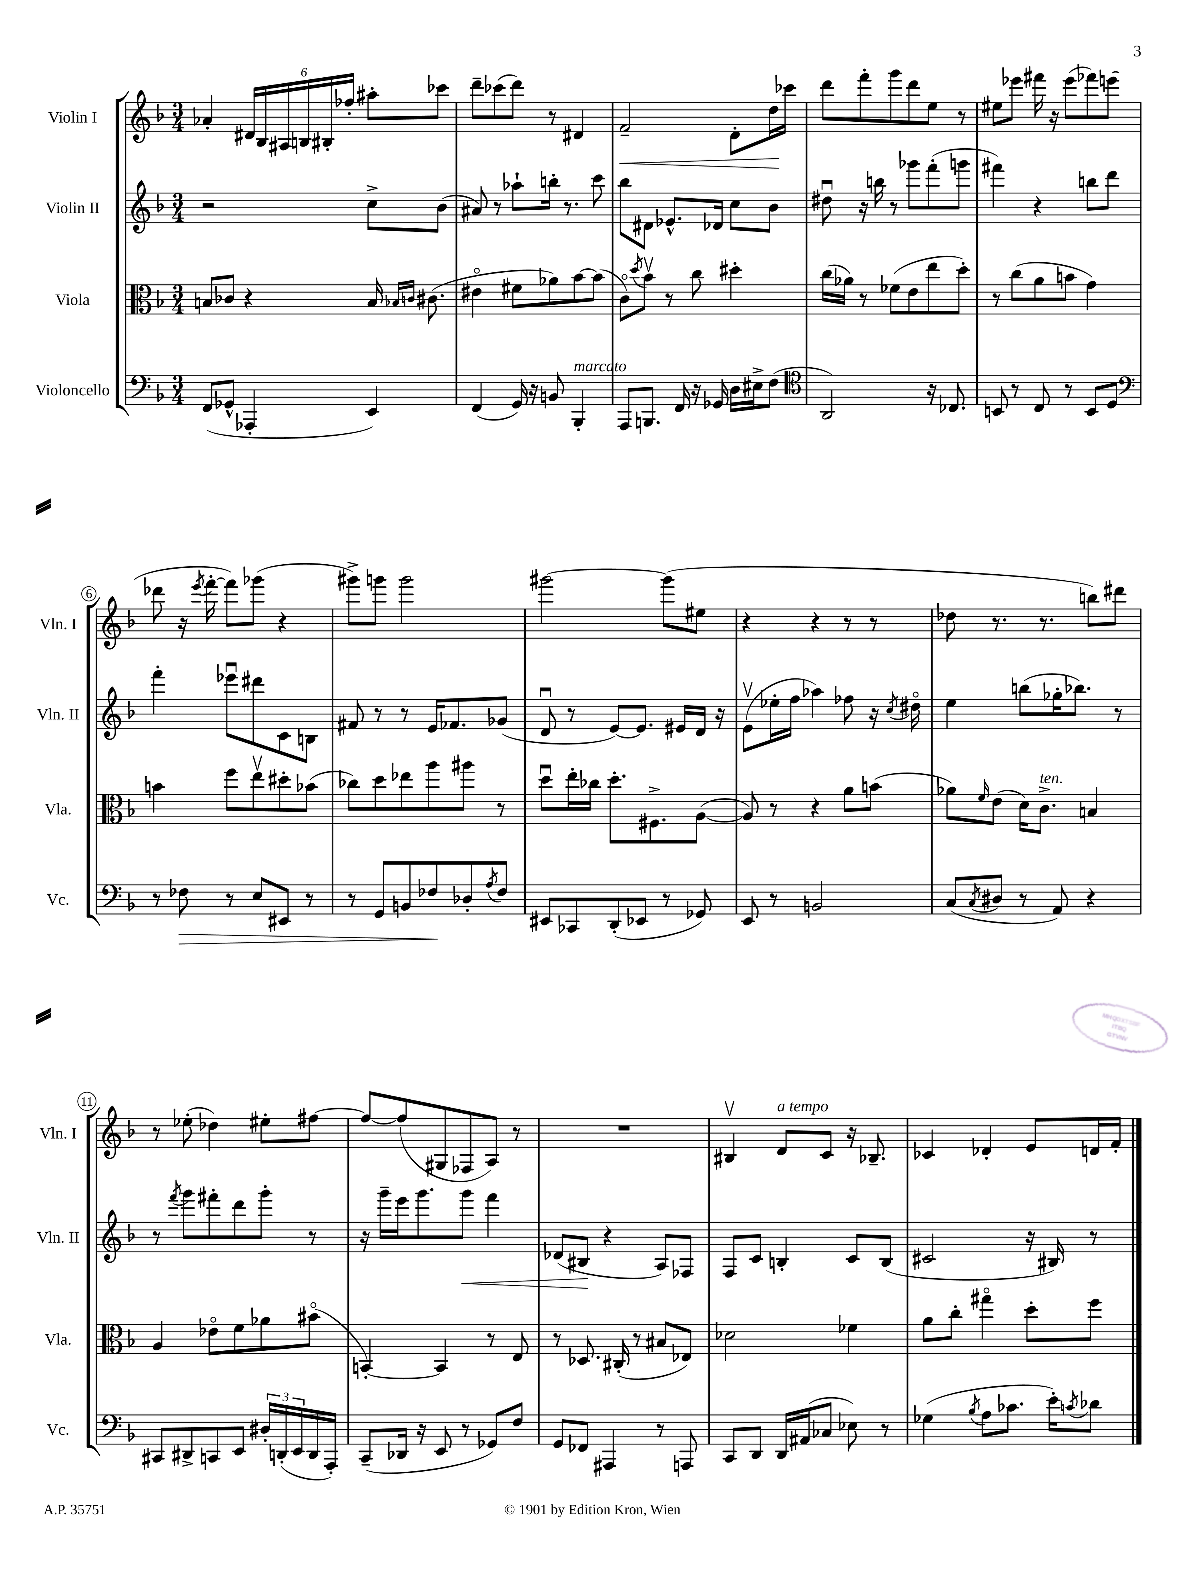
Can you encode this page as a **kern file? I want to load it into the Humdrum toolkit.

**kern	**dynam	**kern	**kern	**dynam	**kern	**dynam
*part4	*part4	*part3	*part2	*part2	*part1	*part1
*staff4	*staff4	*staff3	*staff2	*staff2	*staff1	*staff1
*I"Violoncello	*	*I"Viola	*I"Violin II	*	*I"Violin I	*
*I'Vc.	*	*I'Vla.	*I'Vln. II	*	*I'Vln. I	*
*clefF4	*	*clefC3	*clefG2	*	*clefG2	*
*k[b-]	*	*k[b-]	*k[b-]	*	*k[b-]	*
*M3/4	*	*M3/4	*M3/4	*	*M3/4	*
=1	=1	=1	=1	=1	=1	=1
(8FF/L	.	8Bn/L	2r	.	4a-X'/	.
8GG-X^^/J	.	8c-X/J	.	.	.	.
4AAA-X'/	.	4r	.	.	24d#X/LL	.
.	.	.	.	.	24B-/	.
.	.	.	.	.	24A#X/	.
.	.	.	.	.	24Bn/	.
.	.	.	.	.	24B#X'/	.
.	.	.	.	.	24ff-X'/JJ	.
4EE/)	.	16B/	8cc^\L	.	8aa#X'\L	.
.	.	16qqB-X/LL	.	.	.	.
.	.	16qqcn/JJ	.	.	.	.
.	.	(8.c#X\	.	.	.	.
.	.	.	(8b-\J	.	8ccc-X\J	.
=2	=2	=2	=2	=2	=2	=2
(4FF/	.	4e#X\	8a#X/)	.	8ddd~\L	.
.	.	.	8r	.	(8ccc-X\	.
16GG/)	.	8f#X\L	8aa-X`\L	.	8ddd\J)	.
16r	.	.	.	.	.	.
8BBn/	.	8a-X\)	16bbn'\Jk	.	8r	.
.	.	.	8.r	.	.	.
!LO:TX:a:i:t=marcato	!	!	!	!	!	!
4BBB-'/	.	[8b-\	.	.	4d#X/	.
.	.	(8b-\J]	8ccc\	.	.	.
=3	=3	=3	=3	=3	=3	=3
!	!	!	!	!	!	!LO:HP:b
8AAA/L	.	8c\L)	8bb-\L	.	2f~/	<
.	.	8qdd/	.	.	.	.
8.BBBn/J	.	8b-v\J	8d#X\J	.	.	.
.	.	8r	8.e-X^^/L	.	.	.
16FF/	.	.	.	.	.	.
16r	.	8cc\	.	.	.	.
16GG-X/	.	.	16d-X/Jk	.	.	.
16D\LL	.	4dd#X'\	8cc\L	.	8d'\L	.
16E#X^\J	.	.	.	.	.	.
(8F\J	.	.	8b-\J	.	16dd\L	.
.	.	.	.	.	16ccc-X\JJ	[
=4	=4	=4	=4	=4	=4	=4
*clefC4	*	*	*	*	*	*
2AA/)	.	(16cc\LL	8dd#Xu\	.	8ddd\L	.
.	.	16a-X\JJ)	.	.	.	.
.	.	8r	16r	.	8fff'\	.
.	.	.	16bbn\	.	.	.
.	.	(8f-X\L	8r	.	8ggg\	.
.	.	8e\	8ggg-X\L	.	8ddd\	.
16r	.	8ee\	(8fff'\	.	8ee\J	.
8.C-X/	.	.	.	.	.	.
.	.	8dd'\J)	8gggn\J	.	8r	.
=5	=5	=5	=5	=5	=5	=5
8BBn/	.	8r	4fff#X\)	.	8ee#X\L	.
8r	.	(8cc\L	.	.	8eee-X\J	.
8C/	.	8a\	4r	.	16fff#X\	.
.	.	.	.	.	16r	.
8r	.	8bn\J	.	.	(8eee-\L	.
8BB/L	.	4g\)	8bbn\L	.	8fff-X\)	.
8D/J	.	.	8ddd\J	.	(8eeen\J	.
!!LO:LB:g=z
=6	=6	=6	=6	=6	=6	=6
*clefF4	*	*	*	*	*	*
8r	.	4bn\	4fff'\	.	8ddd-X\	.
!	!LO:HP:b	!	!	!	!	!
8F-X\	>	.	.	.	16r	.
.	.	.	.	.	8qeee/	.
.	.	.	.	.	[16fff'\	.
8r	.	8ff\L	8eee-Xu\L	.	8fff\L])	.
8E/L	.	8eev\	8ddd#X\	.	(8ggg-X\J	.
8EE#X/J	.	8dd#X'\	8c\	.	4r	.
8r	.	(8b-X\J	8Bn\J	.	.	.
=7	=7	=7	=7	=7	=7	=7
8r	.	8cc-X\L)	8f#X/	.	8ggg#X^\L)	.
8GG/L	.	8dd\	8r	.	8gggn\J	.
8BBn/	.	8ee-X\	8r	.	2ggg\	.
8F-X/	.	8aa\	16e/KL	.	.	.
.	.	.	8.f-X/	.	.	.
8D-X'/	]	8aa#X\J	.	.	.	.
8qA/	.	.	.	.	.	.
8F-/J	.	8r	(8g-X/J	.	.	.
=8	=8	=8	=8	=8	=8	=8
8EE#X/L	.	8ddu\L	8du/	.	[2ggg#X\	.
8CC-X/	.	16ee'\L	8r	.	.	.
.	.	16cc-X\JJ	.	.	.	.
(8DD'/	.	8.dd'\L	[8e/L)	.	.	.
8EE-X/J	.	.	8.e/J]	.	.	.
.	.	8.F#X^\	.	.	.	.
8r	.	.	.	.	(8ggg#\L]	.
.	.	.	16e#X/LL	.	.	.
8GG-X/)	.	([8A\J	16d/JJ	.	8ee#X\J	.
.	.	.	16r	.	.	.
=9	=9	=9	=9	=9	=9	=9
8EE/	.	8A/])	(8ev\L	.	4r	.
8r	.	8r	16ee-X'\L	.	.	.
.	.	.	16ff\JJ	.	.	.
2BBn/	.	4r	4aa-X\)	.	4r	.
.	.	8a\L	8ff-X\	.	8r	.
.	.	(8bn\J	16r	.	8r	.
.	.	.	8qcc/	.	.	.
.	.	.	16dd#X\	.	.	.
=10	=10	=10	=10	=10	=10	=10
(8C/L	.	8a-X\L)	4ee\	.	8dd-X\	.
8qC/	.	16qqf/	.	.	.	.
8D#X/J	.	(8e\J	.	.	8.r	.
8r	.	16d\KL)	(8bbn\L	.	.	.
!	!	!LO:TX:a:i:t=ten.	!	!	!	!
.	.	8.c^\J	.	.	8.r	.
8AA/)	.	.	16gg-X'\K	.	.	.
.	.	.	8.bb-X\J)	.	.	.
4r	.	4Bn/	.	.	8bbn\L)	.
.	.	.	8r	.	8ddd#X\J	.
!!LO:LB:g=z
=11	=11	=11	=11	=11	=11	=11
8CC#X/L	.	4A/	8r	.	8r	.
.	.	.	8qfff/	.	.	.
8DD#X^/	.	.	8ggg\L	.	(8ee-X'\	.
8CCn/	.	8e-X\L	8fff#X'\	.	4dd-X\)	.
8EE/J	.	8f\	8ddd\	.	.	.
24D#X'/LL	.	8a-X\	8ggg'\J	.	8ee#X'\L	.
(24DDn'/	.	.	.	.	.	.
24EE/	.	.	.	.	.	.
16DD/	.	(8b#X\J	8r	.	[8ff#X\J	.
16AAA'/JJ)	.	.	.	.	.	.
=12	=12	=12	=12	=12	=12	=12
(8CC~/L	.	[4BBn'/)	16r	.	8ff#/L_	.
.	.	.	16ggg~\LL	.	.	.
16DD-X/Jk	.	.	16eee\J	.	(8ff#/]	.
16r	.	.	8.ggg\	.	.	.
8EE/	.	4BB/]	.	.	8G#X/	.
!	!	!	!	!LO:HP:b	!	!
8r	.	.	8ggg\J	<	8F-X/	.
8GG-X/L)	.	8r	4fff\	.	8A/J)	.
8F/J	.	8E/	.	.	8r	.
=13	=13	=13	=13	=13	=13	=13
8GG/L	.	8r	(8d-X/L	.	2.r	.
8FF-X/J	.	8.D-X/	8B#X/J	.	.	.
4AAA#X/	.	.	4r	[	.	.
.	.	(16C#X'/	.	.	.	.
.	.	8r	.	.	.	.
8r	.	8B#X/L	8A/L)	.	.	.
8AAAn/	.	8E-X/J)	8F-X/J	.	.	.
=14	=14	=14	=14	=14	=14	=14
8CC/L	.	2d-X\	8F/L	.	4B#Xv/	.
8DD/J	.	.	8c/J	.	.	.
!	!	!	!	!	!LO:TX:a:i:t=a tempo	!
16DD/LL	.	.	4Bn'/	.	8d/L	.
(16AA#X/J	.	.	.	.	.	.
8C-X/J	.	.	.	.	8c/J	.
8E-X\)	.	4f-X\	8c/L	.	16r	.
.	.	.	.	.	8.B-X~/	.
8r	.	.	(8B/J	.	.	.
=15	=15	=15	=15	=15	=15	=15
(4G-X\	.	8a\L	2c#X/	.	4c-X/	.
.	.	8cc'\J	.	.	.	.
8qB-/	.	.	.	.	.	.
8A\L	.	4gg#X\	.	.	4d-X'/	.
8.c-X\J	.	.	.	.	.	.
.	.	8dd'\L	16r	.	8e/L	.
16e'\KL)	.	.	16B#X/)	.	.	.
8qcn/	.	.	.	.	.	.
8d-X\J	.	8ff\J	8r	.	16dn/L	.
.	.	.	.	.	16f'/JJ	.
==	==	==	==	==	==	==
*-	*-	*-	*-	*-	*-	*-
